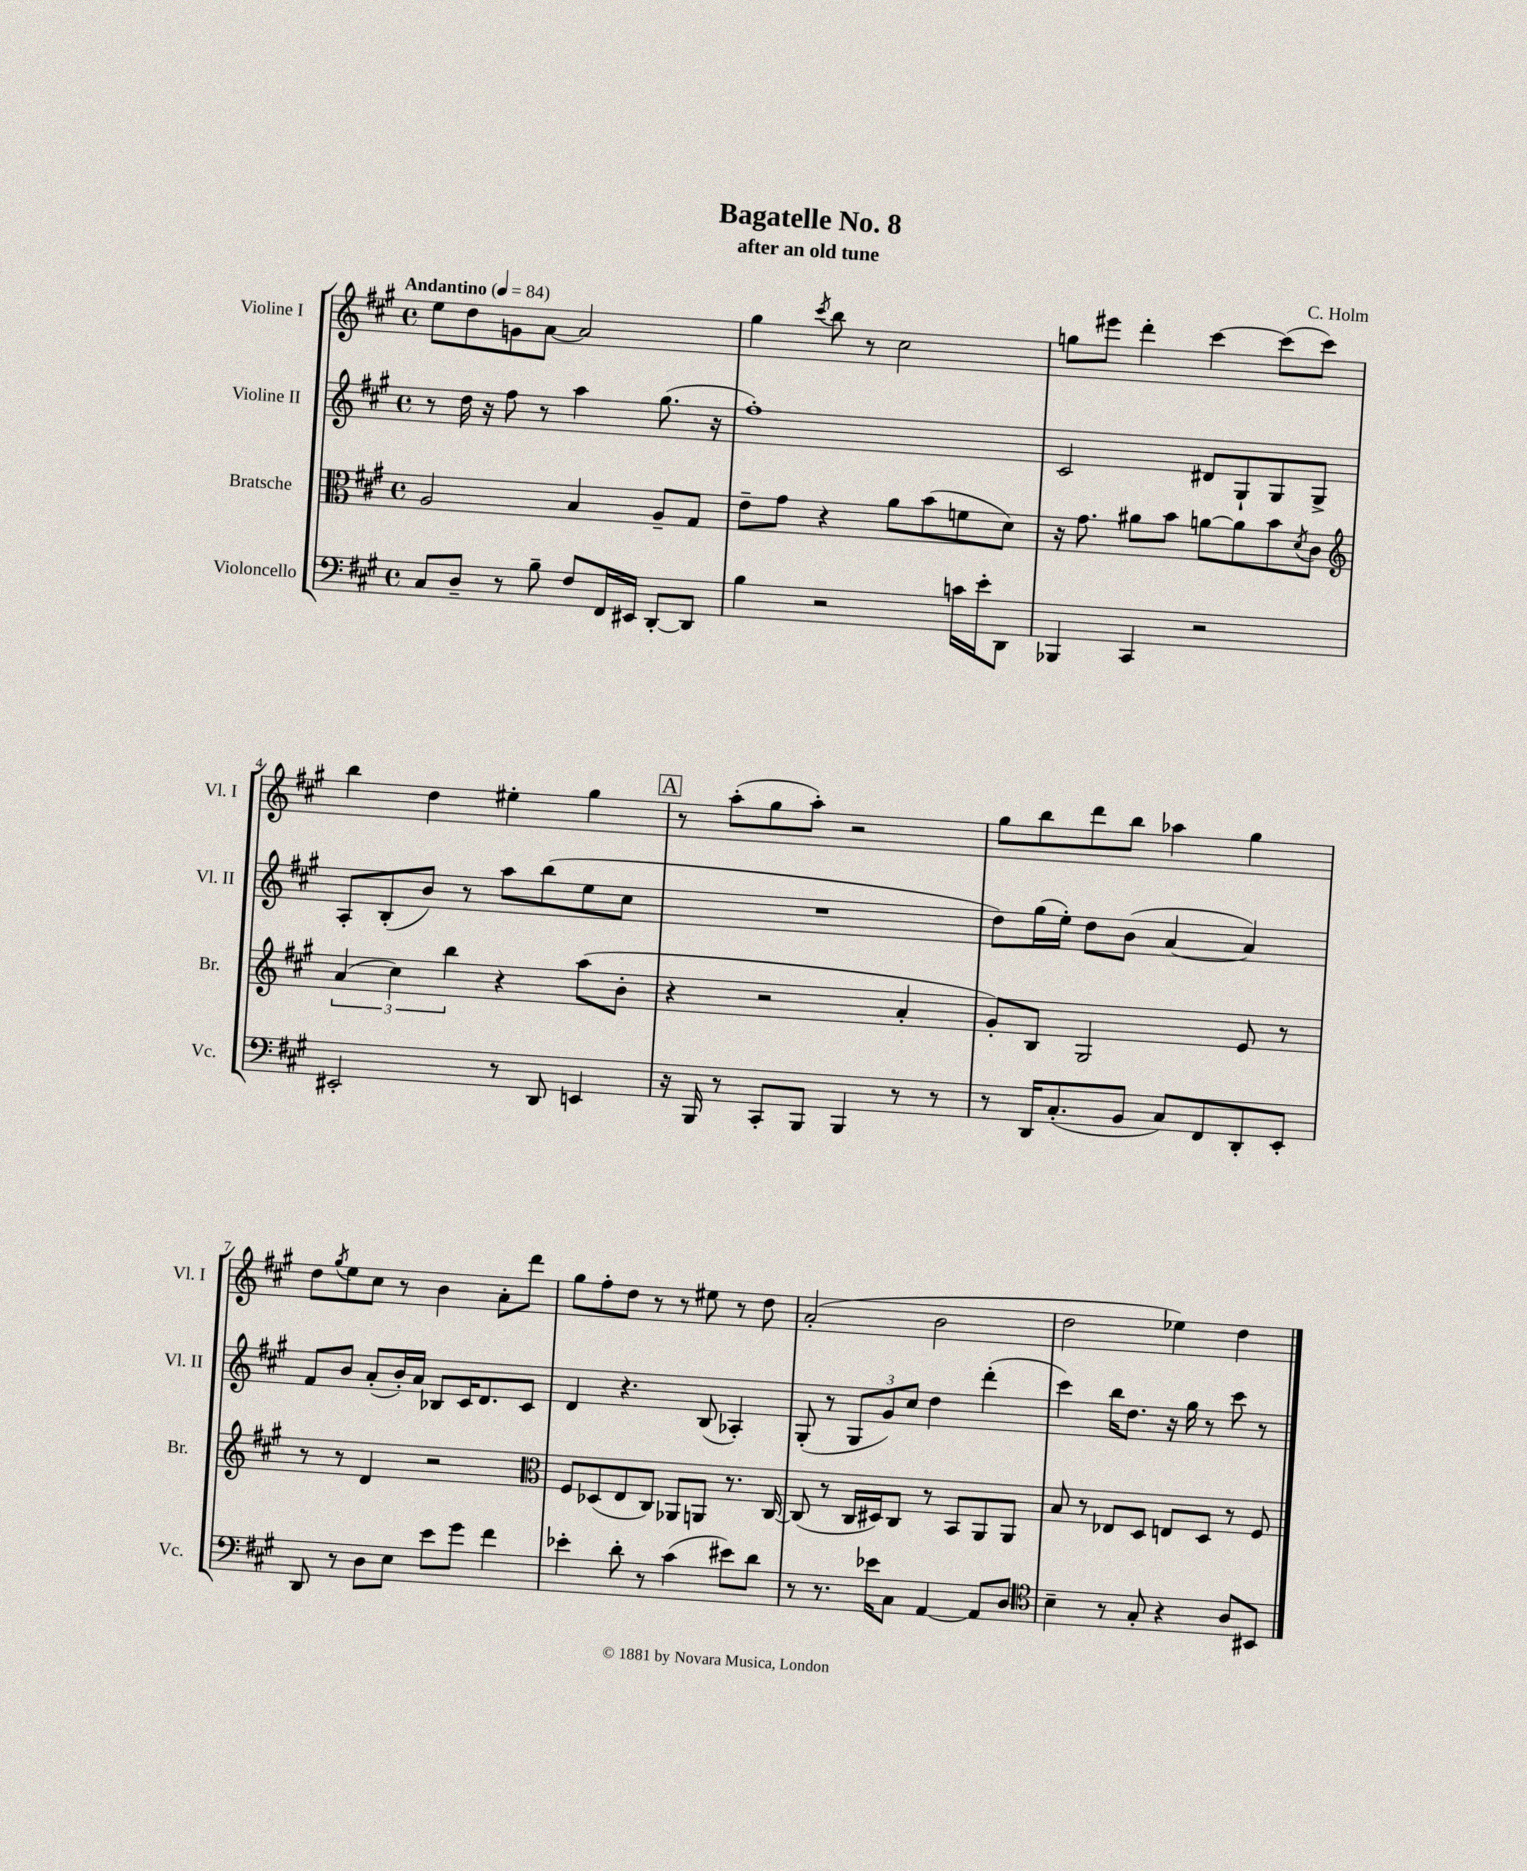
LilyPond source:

\header { title = "Bagatelle No. 8" composer = "C. Holm" subtitle = "after an old tune" }
<<
\new StaffGroup <<
\new Staff = "s0" \with { instrumentName = "Violine I" shortInstrumentName = "Vl. I" } {
    \clef treble \key a \major \defaultTimeSignature \time 4/4 \tempo "Andantino" 4 = 84
    e''8 d''8 g'8 a'8~ a'2 |
    gis''4 \acciaccatura { cis'''8 } b''8 r8 cis''2 |
    g''8 eis'''8 d'''4-. cis'''4~ cis'''8( cis'''8) |
    b''4 d''4 eis''4-. gis''4 |
    \mark \markup { \box "A" } r8 a''8-.( gis''8 a''8-.) r2 |
    gis''8 b''8 d'''8 b''8 aes''4 gis''4 |
    d''8 \acciaccatura { gis''8 } e''8 cis''8 r8 b'4 a'8-. d'''8 |
    gis''8 fis''8-. d''8 r8 r8 eis''8 r8 d''8 |
    a'2-.( b'2 |
    d''2 ees''4) d''4 \bar "|." |
}
\new Staff = "s1" \with { instrumentName = "Violine II" shortInstrumentName = "Vl. II" } {
    \clef treble \key a \major \defaultTimeSignature \time 4/4
    r8 d''16 r16 fis''8 r8 a''4 gis''8.( r16 |
    fis''1-.) |
    cis'2 dis'8 gis8-! gis8 gis8-> |
    a8-. b8-.( b'8) r8 a''8 b''8( e''8 cis''8 |
    \mark \markup { \box "A" } R1 |
    d''8) gis''16( e''16-.) d''8 b'8( a'4~ a'4) |
    fis'8 b'8 a'8-.( b'16-.) a'16 bes8 cis'16 d'8. cis'8 |
    d'4 r4. b8( aes4-.) |
    gis8-.( r8 \tuplet 3/2 { gis8 gis'8) cis''8 } d''4 d'''4-.( |
    cis'''4) b''16 d''8. r16 gis''16 r8 cis'''8 r8 \bar "|." |
}
\new Staff = "s2" \with { instrumentName = "Bratsche" shortInstrumentName = "Br." } {
    \clef alto \key a \major \defaultTimeSignature \time 4/4
    a2 b4 a8-- gis8 |
    e'8-- gis'8 r4 a'8 b'8( f'8 d'8) |
    r16 gis'8. ais'8 b'8 a'8~ a'8 b'8 \acciaccatura { d'8 } cis'8 |
    \clef treble \tuplet 3/2 { a'4( cis''4) b''4 } r4 a''8( b'8-. |
    \mark \markup { \box "A" } r4 r2 a'4-. |
    gis'8-.) b8 gis2 e'8 r8 |
    r8 r8 d'4 r2 |
    \clef alto fis8 des8( e8 cis8) aes,8 a,8 r8. cis16~ |
    cis8( r8 cis16 dis16) cis8 r8 b,8 a,8 a,8 |
    b8 r8 ees8 d8 e8 d8 r8 fis8 \bar "|." |
}
\new Staff = "s3" \with { instrumentName = "Violoncello" shortInstrumentName = "Vc." } {
    \clef bass \key a \major \defaultTimeSignature \time 4/4
    cis8 d8-- r8 b8-- fis8 fis,16 eis,16 d,8~-. d,8 |
    b4 r2 c'16 e'16-. d,8 |
    bes,,4 cis,4 r2 |
    eis,2-. r8 d,8 e,4 |
    \mark \markup { \box "A" } r16 b,,16 r8 cis,8-. b,,8 b,,4 r8 r8 |
    r8 d,16 cis8.-.( b,8 cis8) fis,8 d,8-. e,8-. |
    d,8 r8 d8 e8 e'8 gis'8 fis'4 |
    ees'4-. d'8-. r8 cis'4( eis'8) d'8 |
    r8 r8. ees'16 cis8 a,4~ a,8 d8 |
    \clef tenor b4-- r8 gis8-. r4 a8 bis,8 \bar "|." |
}
>>
>>
